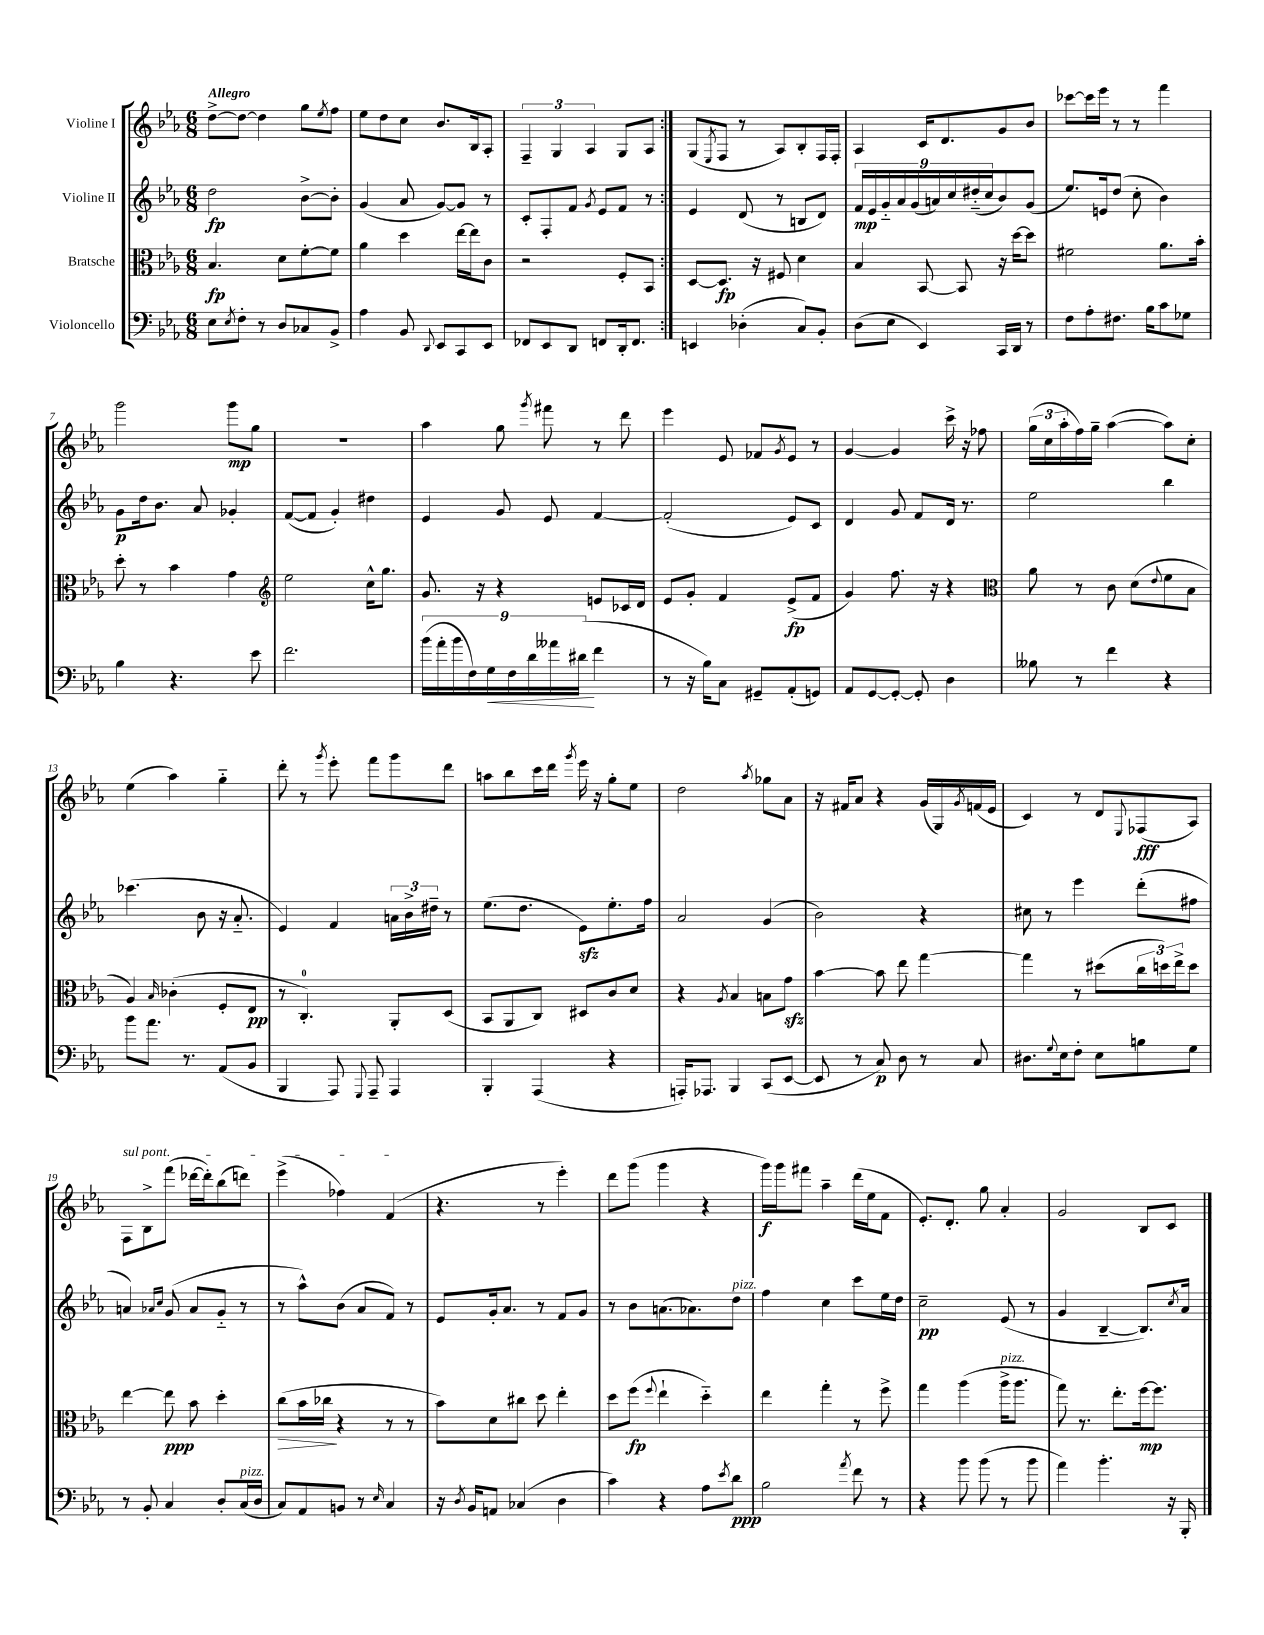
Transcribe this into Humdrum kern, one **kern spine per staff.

**kern	**kern	**kern	**kern
*staff4	*staff3	*staff2	*staff1
*clefF4	*clefC3	*clefG2	*clefG2
*k[b-e-a-]	*k[b-e-a-]	*k[b-e-a-]	*k[b-e-a-]
*M6/8	*M6/8	*M6/8	*M6/8
8E-	4.B-	2dd	[8dd^
8qE-	.	.	.
8F'	.	.	8dd_
8r	.	.	4dd]
8D	8d	.	.
8C-	[8f'	[8b-^	8gg
.	.	.	8qee-
8BB-^	8f]	8b-']	8ff
=	=	=	=
4A-	4a-	(4g	8ee-
.	.	.	8dd
8BB-	4dd	8a-	8cc
8qqDD	.	.	.
8EE-	.	[8g)	8.b-
8CC	[16ee-	8g]	.
.	16ee-]	.	16B-
8EE-	8c	8r	8A-'
=	=	=	=
8FF-	2r	8c'	6F~
8EE-	.	8F'	.
.	.	.	6G
8DD	.	8f	.
.	.	.	6A-
.	.	8qg	.
8FF	.	8e-	.
16DD'	8F'	8f	8G
8.FF	.	.	.
.	8BB-	8r	8A-
=:|!	=:|!	=:|!	=:|!
4EE	[8D	4e-	(8G
.	.	.	8qE-
.	8.D]	.	8F
(4D-'	.	(8d	8r
.	16r	.	.
.	8F#	8r	8A-)
8C)	4d	8B	8B-'
8BB-'	.	8d)	16F
.	.	.	16F'
=	=	=	=
(8D	4B-	18f	4A-
.	.	18e-	.
.	.	18g'~	.
8E-	.	.	.
.	.	18a-	.
.	.	(18g	.
4EE-)	[8BB-	.	16c
.	.	18a)	.
.	.	.	8.d
.	.	18cc	.
.	8BB-]	.	.
.	.	(18dd#'~	.
.	.	18cc	.
16CC	16r	8b-)	8g
16DD	[16dd	.	.
8r	8dd]	(8g	8b-
=	=	=	=
8F	2f#	8.ee-)	[8ccc-
8A-'	.	.	16ccc-]
.	.	16e	16eee-
8.F#	.	(8dd	8r
.	.	8cc'	8r
16B-	.	.	.
8c	8.a-	4b-)	4fff
8G-	.	.	.
.	16b-'	.	.
=	=	=	=
4B-	8dd'	8g	2ggg
.	8r	16dd	.
.	.	8.b-	.
4.r	4b-	.	.
.	.	8a-	.
.	4g	4g-'	8ggg
8e-	.	.	8gg
=	=	=	=
*	*clefG2	*	*
2.f	2ee-	([8f	2.r
.	.	8f]	.
.	.	4g')	.
.	16cc^^	4dd#	.
.	8.gg	.	.
=	=	=	=
(18b-	8.g	4e-	4aa-
18a-'	.	.	.
18b-	.	.	.
18F)	.	.	.
.	16r	.	.
18G	.	.	.
.	4r	8g	8gg
18F	.	.	.
18d	.	.	.
.	.	.	8qggg
.	.	8e-	8fff#
18a--	.	.	.
(18d#	.	.	.
4f	8e	[4f	8r
.	16c-	.	8ddd
.	16d	.	.
=	=	=	=
8r	8e-	(2f']	4eee-
16r	8g'	.	.
16B-)	.	.	.
8C	4f	.	8e-
8GG#~	.	.	8f-
.	.	.	8qg
(8AA-'	(8e-^	8e-)	8e-
8GG)	8f	8c	8r
=	=	=	=
8AA-	4g)	4d	[4g
[8GG	.	.	.
8GG'_	8.ff	8g	4g]
8GG']	.	8f	.
.	16r	.	.
4D	4r	16d	16ccc^
.	.	8.r	16r
.	.	.	8ff-
=	=	=	=
*	*clefC3	*	*
8B--	8a-	2ee-	(24gg
.	.	.	24cc
.	.	.	24aa-'
8r	8r	.	16ff)
.	.	.	16gg~
4f	8c	.	([4aa-
.	(8d	.	.
.	8qqe-	.	.
4r	8f	4bb-	8aa-])
.	8B-	.	8cc'
=	=	=	=
8b-	4A-)	(4.ccc-	(4ee-
8.a-	.	.	.
.	16qqB-	.	.
.	(4c-'	.	4aa-)
8.r	.	.	.
.	.	8b-	.
(8AA-	8F'	16r	4gg'~
.	.	8.a-'~	.
8BB-	8E-	.	.
=	=	=	=
4BBB-	8r	4e-)	8ddd'
.	4.C')	.	8r
.	.	.	8qggg
8AAA-)	.	4f	8eee-'
8qqGGG	.	.	.
8AAA-~	.	.	8fff
4AAA-	8AA-'	24a	8ggg
.	.	24b-^	.
.	.	24dd#~	.
.	(8D	8r	8ddd
=	=	=	=
4BBB-'	8BB-	(8.ee-	8aa
.	8AA-	.	8bb-
.	.	8.dd	.
(4AAA-	8C)	.	16ccc
.	.	.	16ddd
.	.	.	8qggg
.	8D#	8e-)	16eee-
.	.	.	16r
4r	8c	8.ee-'	8gg'
.	8d	.	8ee-
.	.	16ff	.
=	=	=	=
16AAA')	4r	2a-	2dd
8.AAA-	.	.	.
.	8qA-	.	.
4BBB-	4B-	.	.
.	.	.	8qaa-
(8CC	8B	(4g	8gg-
[8EE-	8g	.	8a-
=	=	=	=
8EE-]	[4b-	2b-)	16r
.	.	.	16f#
8r	.	.	8a-
8C)	8b-]	.	4r
8D	8ee-	.	.
8r	[4gg	4r	(16g
.	.	.	16G)
.	.	.	8qg
8C	.	.	(16f
.	.	.	16e-
=	=	=	=
8.D#	4gg]	8cc#	4c)
.	.	8r	.
8qqG	.	.	.
16E-	.	.	.
8F'	8r	4eee-	8r
8E-	(8dd#	.	8d
.	.	.	8qqE-
8B	24cc	(8ddd'	(8F-
.	24dd)	.	.
.	24ee-^	.	.
8G	8dd	8ff#	8A-)
=	=	=	=
8r	[4ee-	4a)	8F
8BB-'	.	.	8B-^
.	.	16qqa-	.
.	.	16qqcc	.
4C	8ee-]	(8g	(8fff
.	8b-	8a-	[16ddd-
.	.	.	16ddd-'])
8D'	4dd'	8g'~	(8bb-
(16C	.	8r	8ddd)
16D	.	.	.
=	=	=	=
8C)	(8cc	8r	(4eee-^
8AA-	16b-	8aa-^^)	.
.	16cc-	.	.
8BB	4r	(8b-	4ff-)
8r	.	8a-	.
16qqE-	.	.	.
4C	8r	8f)	(4f
.	8r	8r	.
=	=	=	=
16r	8b-)	8e-	4.r
8qD	.	.	.
16BB-	.	.	.
8AA	8d	16g'	.
.	.	8.a-	.
(4C-	8cc#	.	.
.	8dd	8r	8r
4D	4ee-'	8f	4eee-')
.	.	8g	.
=	=	=	=
4c)	8dd	8r	8ddd
.	(8ff	8b-	(8ggg
.	8qqff	.	.
4r	4ee-`	(8.a	4ggg
.	.	8.a-)	.
8A-	4dd'~)	.	4r
8qe-	.	.	.
8d	.	8dd	.
=	=	=	=
2B-	4ee-	4ff	16ggg)
.	.	.	16ggg
.	.	.	8fff#
.	4gg'	4cc	4aa-~
8qa-	.	.	.
8f	8r	8ccc	(16ddd
.	.	.	16ee-
8r	8ff^	16ee-	8f
.	.	16dd	.
=	=	=	=
4r	4gg	2cc~	8.e-')
.	.	.	8.d'
8b-	(4aa-	.	.
(8b-	.	.	8gg
8r	16aa-^	(8e-	4a-'
.	8.aa-	.	.
8b-	.	8r	.
=	=	=	=
4a-)	8gg)	4g	2g
.	8.r	.	.
4.b-'	.	[4B-~	.
.	8.ee-'	.	.
.	[16ff	8.B-])	8B-
.	8.ff]	.	.
16r	.	.	8c
.	.	8qcc	.
16BBB-'	.	16a-	.
==	==	==	==
*-	*-	*-	*-
